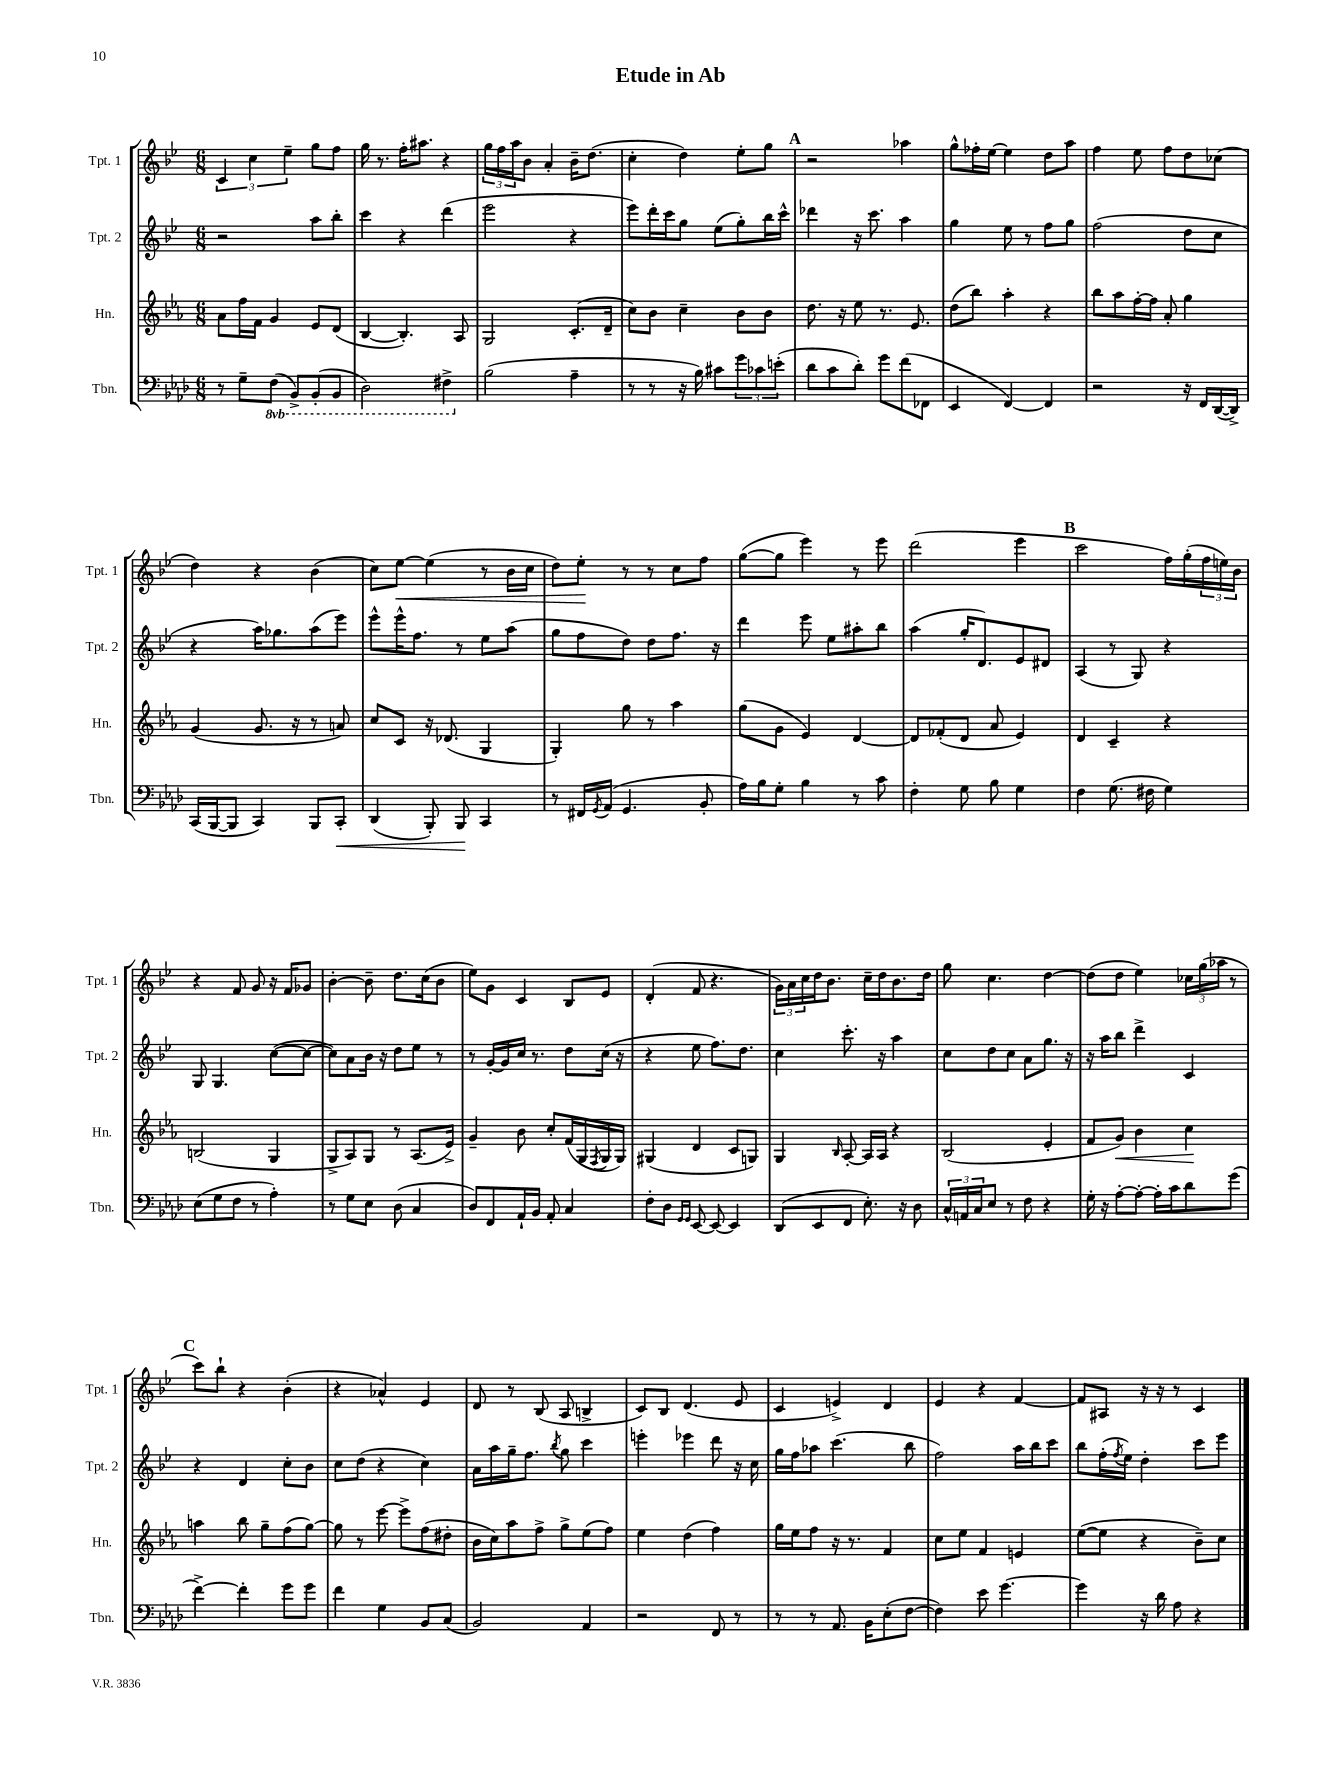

**kern	**kern	**kern	**kern
*staff4	*staff3	*staff2	*staff1
*clefF4	*clefG2	*clefG2	*clefG2
*k[b-e-a-d-]	*k[b-e-a-]	*k[b-e-]	*k[b-e-]
*M6/8	*M6/8	*M6/8	*M6/8
8r	8a-\L	2r	6c/
8G~\L	16ff\L	.	.
.	.	.	6cc\
.	16f\JJ	.	.
(8FF\J	4g/	.	.
.	.	.	6ee-~\
8BBB-^/L)	.	.	.
(8BBB-'/	8e-/L	8aa\L	8gg\L
8BBB-/J	(8d/J	8bb-'\J	8ff\J
=	=	=	=
2DD-\)	[4B-/	4ccc\	16gg\
.	.	.	8.r
.	4.B-'/])	4r	16ff'\LK
.	.	.	8.aa#\J
4FF#^\	.	(4ddd\	4r
.	8A-/	.	.
=	=	=	=
(2B-\	2G/	2eee-\	24gg\LL
.	.	.	24ff\
.	.	.	24aa\J
.	.	.	8b-\J
.	.	.	4a'/
4A-~\	(8.c'/L	4r	16b-~\LK
.	.	.	(8.dd\J
.	16d~/Jk	.	.
=	=	=	=
8r	8cc\L)	8eee-\L)	4cc'\
8r	8b-\J	16ddd'\L	.
.	.	16ccc\J	.
16r	4cc~\	8gg\J	4dd\)
16B-\)	.	.	.
8c#\L	.	(8ee-\L	.
12g\	8b-\L	8gg'\)	8ee-'\L
12c-\	.	.	.
.	8b-\J	16bb-\L	8gg\J
(12e'\J	.	.	.
.	.	16ccc^^\JJ	.
=	=	=	=
8d-\L	8.dd\	4ddd-\	2r
8c\	.	.	.
.	16r	.	.
8d-'\J)	8ee-\	16r	.
.	.	8.ccc\	.
8g\L	8.r	.	.
(8f\	.	4aa\	4aa-\
.	8.e-/	.	.
8FF-\J	.	.	.
=	=	=	=
4EE-/	(8dd\L	4gg\	8gg^^\L
.	8bb-\J)	.	16ff-'\L
.	.	.	[16ee-\JJ
[4FF/)	4aa-'\	8ee-\	4ee-\]
.	.	8r	.
4FF/]	4r	8ff\L	8dd\L
.	.	8gg\J	8aa\J
=	=	=	=
2r	8bb-\L	(2ff\	4ff\
.	8aa-\	.	.
.	[16ff'\L	.	8ee-\
.	16ff\]JJ	.	.
.	8a-'/	.	8ff\L
16r	4gg\	8dd\L	8dd\
16FF/LL	.	.	.
([16DD-/	.	8cc\J	(8cc-\J
16DD-^/]JJ)	.	.	.
=	=	=	=
(16CC/LL	(4g/	4r	4dd\)
[16BBB-/J	.	.	.
8BBB-/]J	.	.	.
4CC/)	8.g/	16aa\LK)	4r
.	.	8.gg-\	.
.	16r	.	.
8BBB-/L	8r	(8aa\	(4b-\
8CC'/J	8a/)	8eee-\J)	.
=	=	=	=
(4DD-/	8cc/L	8eee-^^\L	8cc\L)
.	8c/J	16eee-^^\K	[8ee-\J
.	.	8.ff\J	.
8BBB-'/)	16r	.	(4ee-\]
.	(8.d-/	.	.
8BBB-/	.	8r	.
4CC/	4G/	8ee-\L	8r
.	.	(8aa\J	16b-\LL
.	.	.	16cc\JJ
=	=	=	=
8r	4G'/)	8gg\L	8dd\L)
16FF#/LL	.	8ff\	8ee-'\J
8qGG/	.	.	.
(16AA-/JJ	.	.	.
4.GG/	8gg\	8dd\J)	8r
.	8r	8dd\L	8r
.	4aa-\	8.ff\J	8cc\L
8BB-'/	.	.	8ff\J
.	.	16r	.
=	=	=	=
16A-\LL)	(8gg\L	4ddd\	([8gg\L
16B-\J	.	.	.
8G'\J	8g\J	.	8gg\]J
4B-\	4e-/)	8eee-\	4eee-\)
.	.	8ee-\L	.
8r	[4d/	8aa#'\	8r
8c\	.	8bb-\J	8eee-\
=	=	=	=
4F'\	8d/]L	(4aa\	(2ddd\
.	(8f-'/	.	.
8G\	8d/J	16gg'/LK	.
.	.	8.d/)	.
8B-\	8a-/	.	.
4G\	4e-/)	8e-/	4eee-\
.	.	8d#/J	.
=	=	=	=
4F\	4d/	(4A/	2ccc\
(8.G\	4c~/	8r	.
.	.	8G/)	.
16F#\	.	.	.
4G\)	4r	4r	16ff\LL)
.	.	.	(16gg'\
.	.	.	24ff\
.	.	.	24ee\)
.	.	.	24b-\JJ
=	=	=	=
(8E-\L	(2B/	8G/	4r
8G\	.	4.G/	.
8F\J	.	.	8f/
8r	.	.	8g/
4A-'\)	4G/	([8cc\L	16r
.	.	.	16f/LK
.	.	8cc\_J	8g-/J
=	=	=	=
8r	8G^/L	8cc\]L)	[4b-'\
8G\L	8A-/)	8a\	.
8E-\J	8G/J	16b-\Jk	8b-~\]
.	.	16r	.
(8D-\	8r	8dd\L	8.dd\L
4C/	(8.A-/L	8ee-\J	.
.	.	.	(16cc\k
.	.	8r	8b-\J
.	16e-^/Jk)	.	.
=	=	=	=
8D-/L)	4g~/	8r	8ee-\L)
8FF/	.	[16g'/LL	8g\J
.	.	16g/]	.
16AA-`/L	8b-\	16cc/JJ	4c/
16BB-/JJ	.	8.r	.
8AA-'/	8cc'/L	.	.
4C/	(16f/L	8dd\L	8B-/L
.	16G/	.	.
.	8qF/	.	.
.	16G/	(16cc\Jk	8e-/J
.	16G/JJ)	16r	.
=	=	=	=
8F'\L	(4G#/	4r	(4d'/
8D-\J	.	.	.
16qqGG/LL	.	.	.
16qqGG/JJ	.	.	.
[8EE-/	4d/	8ee-\	8f/
8EE-/_	.	8.ff\L)	4.r
4EE-/]	8c/L	.	.
.	.	8.dd\J	.
.	8G/J)	.	.
=	=	=	=
(8DD-/L	4G/	4cc\	24g\LL)
.	.	.	24a\
.	.	.	24cc\
8EE-/	.	.	16dd\J
.	.	.	8.b-\J
.	16qqB-/	.	.
8FF/J	[8A-'/	8.ccc'\	.
8.E-'\)	16A-/]LL	.	16cc~\LL
.	16A-/JJ	16r	16dd\J
.	4r	4aa\	8.b-\
16r	.	.	.
8D-\	.	.	.
.	.	.	16dd\Jk
=	=	=	=
24C^^/LL	(2B-/	8cc\L	8gg\
24AA/	.	.	.
24C/J	.	.	.
8E-/J	.	8dd\	4.cc\
8r	.	8cc\J	.
8F\	.	8a\L	.
4r	4e-'/	8.gg\J	[4dd\
.	.	16r	.
=	=	=	=
16G'\	8f/L	16r	(8dd\]L
16r	.	16aa\LK	.
[8A-'\L	8g/J)	8bb-\J	8dd\J
8A-'\_J	4b-\	4ddd^\	4ee-\)
16A-'\]LL	.	.	.
16c\J	.	.	.
8d-\	4cc\	4c/	24cc-\LL
.	.	.	(24gg\
.	.	.	24aa-\JJ
(8g\J	.	.	8r
=	=	=	=
[4f^\)	4aa\	4r	8ccc\L)
.	.	.	8bb-`\J
4f'\]	8bb-\	4d/	4r
.	8gg~\L	.	.
8g\L	(8ff\	8cc'\L	(4b-'\
8g\J	[8gg\J)	8b-\J	.
=	=	=	=
4f\	8gg\]	8cc\L	4r
.	8r	(8dd\J	.
4G\	[8eee-\	4r	4a-^^/)
.	8eee-^\]L	.	.
8BB-/L	(8ff\	4cc\)	4e-/
(8C/J	8dd#'\J	.	.
=	=	=	=
2BB-/)	16b-\LL	16a\LL	8d/
.	16cc\J)	16aa\	.
.	8aa-\	16gg~\J	8r
.	.	8.ff\J	.
.	8ff^\J	.	(8B-/
.	.	8qbb-/	.
.	8gg^\L	8gg\	8A/
4AA-/	(8ee-\	4ccc\	4B^/
.	8ff\J)	.	.
=	=	=	=
2r	4ee-\	4eee'\	8c/L)
.	.	.	8B-/J
.	(4dd\	4eee-\	(4.d/
8FF/	4ff\)	8ddd\	.
8r	.	16r	8e-/
.	.	16cc\	.
=	=	=	=
8r	16gg\LL	16gg\LL	4c/
.	16ee-\J	16ff\J	.
8r	8ff\J	8aa-\J	.
8.AA-/	16r	(4.ccc\	4e^/)
.	8.r	.	.
16BB-\LK	.	.	.
(8E-'\	4f/	.	4d/
[8F\J	.	8bb-\	.
=	=	=	=
4F\])	8cc\L	2ff\)	4e-/
.	8ee-\J	.	.
8e-\	4f/	.	4r
[4.g\	.	.	.
.	4e/	16aa\LL	[4f/
.	.	16bb-\J	.
.	.	8ccc\J	.
=	=	=	=
4g\]	([8ee-\L	8bb-\L	8f/]L
.	8ee-\]J	(16ff'\L	8A#/J
.	.	8qff/	.
.	.	16ee-\JJ)	.
16r	4r	4dd'\	16r
16d-\	.	.	16r
8A-\	.	.	8r
4r	8b-~\L)	8ccc\L	4c/
.	8cc\J	8eee-\J	.
==	==	==	==
*-	*-	*-	*-
